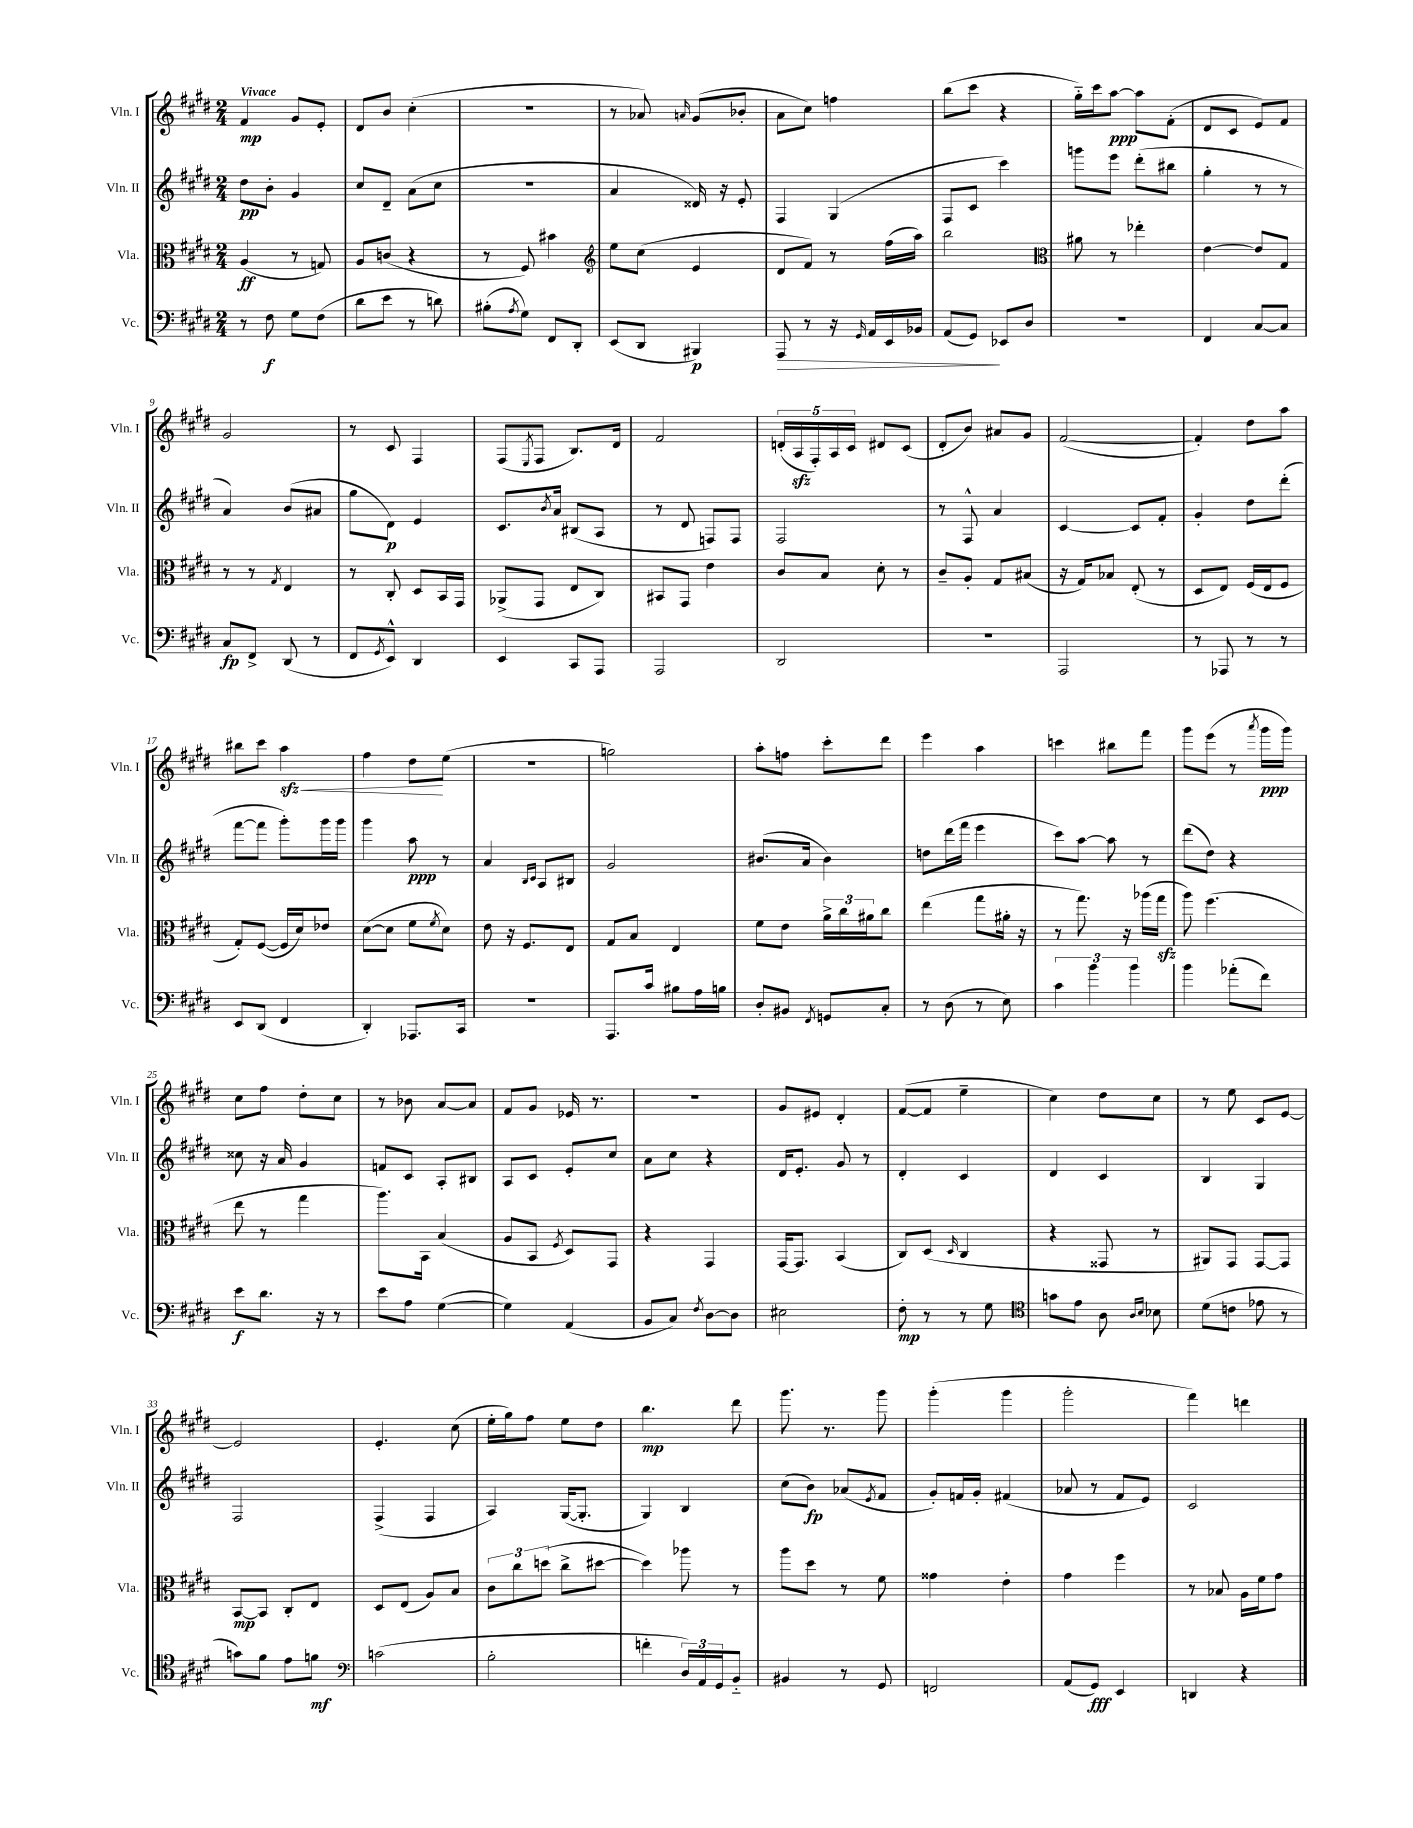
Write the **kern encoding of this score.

**kern	**dynam	**kern	**dynam	**kern	**dynam	**kern	**dynam
*part4	*part4	*part3	*part3	*part2	*part2	*part1	*part1
*staff4	*staff4	*staff3	*staff3	*staff2	*staff2	*staff1	*staff1
*I"Vc.	*	*I"Vla.	*	*I"Vln. II	*	*I"Vln. I	*
*I'Vc.	*	*I'Vla.	*	*I'Vln. II	*	*I'Vln. I	*
*clefF4	*	*clefC3	*	*clefG2	*	*clefG2	*
*k[f#c#g#d#]	*	*k[f#c#g#d#]	*	*k[f#c#g#d#]	*	*k[f#c#g#d#]	*
*M2/4	*	*M2/4	*	*M2/4	*	*M2/4	*
=1	=1	=1	=1	=1	=1	=1	=1
!	!	!	!	!	!	!LO:TX:a:B:t=Vivace	!
8r	.	(4A/	ff	8dd#\L	pp	4f#/	mp
8F#\	f	.	.	8b'\J	.	.	.
8G#\L	.	8r	.	4g#/	.	8g#/L	.
(8F#\J	.	8Gn/)	.	.	.	8e'/J	.
=2	=2	=2	=2	=2	=2	=2	=2
8d#\L	.	8A/L	.	8cc#/L	.	8d#/L	.
8e\J	.	(8cn/J	.	8d#~/J	.	8b/J	.
8r	.	4r	.	(8a\L	.	(4cc#'\	.
8dn\)	.	.	.	8cc#\J	.	.	.
=3	=3	=3	=3	=3	=3	=3	=3
(8B#X'\L	.	8r	.	2r	.	2r	.
8qA/	.	.	.	.	.	.	.
8G#\J)	.	8F#/)	.	.	.	.	.
8FF#/L	.	4b#X\	.	.	.	.	.
8DD#'/J	.	.	.	.	.	.	.
=4	=4	=4	=4	=4	=4	=4	=4
*	*	*clefG2	*	*	*	*	*
(8EE/L	.	8ee\L	.	4a/	.	8r	.
8DD#/J	.	(8cc#\J	.	.	.	8a-X/)	.
.	.	.	.	.	.	16qqan/	.
4BBB#X/)	p	4e/	.	16d##X/)	.	(8g#/L	.
.	.	.	.	16r	.	.	.
.	.	.	.	8e'/	.	8b-X'/J	.
=5	=5	=5	=5	=5	=5	=5	=5
!	!LO:HP:b	!	!	!	!	!	!
8AAA/	>	8d#/L	.	4F#/	.	8a\L	.
8r	.	8f#/J)	.	.	.	8cc#\J)	.
16r	.	8r	.	(4G#/	.	4ffn\	.
16qqGG#/	.	.	.	.	.	.	.
16AA/LL	.	.	.	.	.	.	.
16EE/	.	(16ff#\LL	.	.	.	.	.
16BB-X/JJ	.	16aa\JJ)	.	.	.	.	.
=6	=6	=6	=6	=6	=6	=6	=6
(8AA/L	.	2bb\	.	8F#/L	.	(8bb\L	.
8GG#/J)	.	.	.	8c#/J	.	8ccc#\J	.
8EE-X/L	]	.	.	4ccc#\)	.	4r	.
8D#/J	.	.	.	.	.	.	.
=7	=7	=7	=7	=7	=7	=7	=7
*	*	*clefC3	*	*	*	*	*
2r	.	8a#X\	.	8gggn\L	.	16gg#\LL)	.
.	.	.	.	.	.	16ccc#\J	.
.	.	8r	.	8eee\J	.	[8aa\J	ppp
.	.	4ee-X'\	.	(8ddd#'\L	.	8aa\L]	.
.	.	.	.	8bb#X\J	.	(8f#'\J	.
=8	=8	=8	=8	=8	=8	=8	=8
4FF#/	.	[4e\	.	4gg#'\	.	8d#/L	.
.	.	.	.	.	.	8c#/J	.
[8C#/L	.	8e/L]	.	8r	.	8e/L)	.
8C#/J]	.	8G#/J	.	8r	.	8f#/J	.
!!LO:LB:g=z
=9	=9	=9	=9	=9	=9	=9	=9
8C#/L	fp	8r	.	4a/)	.	2g#/	.
8FF#^/J	.	8r	.	.	.	.	.
.	.	8qG#/	.	.	.	.	.
(8DD#/	.	4E/	.	(8b/L	.	.	.
8r	.	.	.	8a#X/J	.	.	.
=10	=10	=10	=10	=10	=10	=10	=10
8FF#/L	.	8r	.	8gg#\L	.	8r	.
8qGG#/	.	.	.	.	.	.	.
8EE^^/J)	.	8C#'/	.	8d#\J)	p	8c#/	.
4DD#/	.	8D#/L	.	4e/	.	4F#/	.
.	.	16BB/L	.	.	.	.	.
.	.	16GG#/JJ	.	.	.	.	.
=11	=11	=11	=11	=11	=11	=11	=11
4EE/	.	(8AA-X^/L	.	8.c#/L	.	(8F#/L	.
.	.	.	.	.	.	8qE/	.
.	.	8GG#/J	.	.	.	8F#/J	.
.	.	.	.	8qb/	.	.	.
.	.	.	.	16a/Jk	.	.	.
8CC#/L	.	8E/L	.	(8B#X/L	.	8.B/L)	.
8AAA/J	.	8C#/J)	.	8A/J	.	.	.
.	.	.	.	.	.	16d#/Jk	.
=12	=12	=12	=12	=12	=12	=12	=12
2AAA/	.	8BB#X/L	.	8r	.	2f#/	.
.	.	8GG#/J	.	8d#/	.	.	.
.	.	4e\	.	8Fn/L)	.	.	.
.	.	.	.	8F/J	.	.	.
=13	=13	=13	=13	=13	=13	=13	=13
2DD#/	.	8c#/L	.	2F#/	.	(20dn'/LL	.
.	.	.	.	.	.	20Azz/	.
.	.	.	.	.	.	20F#'/)	.
.	.	8B/J	.	.	.	.	.
.	.	.	.	.	.	20A/	.
.	.	.	.	.	.	20c#/JJ	.
.	.	8d#'\	.	.	.	8d#X/L	.
.	.	8r	.	.	.	(8c#/J	.
=14	=14	=14	=14	=14	=14	=14	=14
2r	.	8c#~/L	.	8r	.	8d#'/L	.
.	.	8A'/J	.	8F#^^/	.	8b/J)	.
.	.	8G#/L	.	4a/	.	8a#X/L	.
.	.	(8B#X/J	.	.	.	8g#/J	.
=15	=15	=15	=15	=15	=15	=15	=15
2AAA/	.	16r	.	[4c#/	.	([2f#/	.
.	.	16G#/KL)	.	.	.	.	.
.	.	8B-X/J	.	.	.	.	.
.	.	(8E'/	.	8c#/L]	.	.	.
.	.	8r	.	8f#'/J	.	.	.
=16	=16	=16	=16	=16	=16	=16	=16
8r	.	8D#/L	.	4g#'/	.	4f#'/])	.
8AAA-X/	.	8E/J)	.	.	.	.	.
8r	.	(16F#/LL	.	8dd#\L	.	8dd#\L	.
.	.	16E/J	.	.	.	.	.
8r	.	8F#/J	.	(8ddd#'\J	.	8aa\J	.
!!LO:LB:g=z
=17	=17	=17	=17	=17	=17	=17	=17
8EE/L	.	8G#'/L)	.	[8fff#\L	.	8bb#X\L	.
(8DD#/J	.	([8F#/J	.	8fff#\J]	.	8ccc#\J	.
!	!	!	!	!	!	!	!LO:HP:b
4FF#/	.	16F#/LL]	.	8ggg#'\L)	.	4aazz\	<
.	.	16d#/J)	.	.	.	.	.
.	.	8e-X/J	.	16ggg#\L	.	.	.
.	.	.	.	16ggg#\JJ	.	.	.
=18	=18	=18	=18	=18	=18	=18	=18
4DD#'/)	.	([8d#\L	.	4ggg#\	.	4ff#\	.
.	.	8d#\J]	.	.	.	.	.
8.AAA-X/L	.	8f#\L	.	8aa\	ppp	8dd#\L	.
.	.	8qf#/	.	.	.	.	.
.	.	8d#\J)	.	8r	.	(8ee\J	[
16CC#/Jk	.	.	.	.	.	.	.
=19	=19	=19	=19	=19	=19	=19	=19
2r	.	8e\	.	4a/	.	2r	.
.	.	16r	.	.	.	.	.
.	.	8.F#/L	.	.	.	.	.
.	.	.	.	16qqB/LL	.	.	.
.	.	.	.	16qqc#/JJ	.	.	.
.	.	.	.	8A/L	.	.	.
.	.	8E/J	.	8B#X/J	.	.	.
=20	=20	=20	=20	=20	=20	=20	=20
8.AAA/L	.	8G#/L	.	2g#/	.	2ggn\)	.
.	.	8B/J	.	.	.	.	.
16c#/Jk	.	.	.	.	.	.	.
8B#X\L	.	4E/	.	.	.	.	.
16A\L	.	.	.	.	.	.	.
16Bn\JJ	.	.	.	.	.	.	.
=21	=21	=21	=21	=21	=21	=21	=21
8D#'/L	.	8f#\L	.	(8.b#X/L	.	8aa'\L	.
8BB#X/J	.	8e\J	.	.	.	8ffn\J	.
.	.	.	.	16a/Jk	.	.	.
8qFF#/	.	.	.	.	.	.	.
8GGn/L	.	24a^\LL	.	4b#\)	.	8ccc#'\L	.
.	.	24cc#\	.	.	.	.	.
.	.	24a#X\J	.	.	.	.	.
8C#'/J	.	8cc#\J	.	.	.	8ddd#\J	.
=22	=22	=22	=22	=22	=22	=22	=22
8r	.	(4ee\	.	8ddn\L	.	4eee\	.
(8D#\	.	.	.	(16ddd#\L	.	.	.
.	.	.	.	16fff#\JJ	.	.	.
8r	.	8gg#\L	.	4eee\	.	4aa\	.
8E\)	.	16a#X'\Jk	.	.	.	.	.
.	.	16r	.	.	.	.	.
=23	=23	=23	=23	=23	=23	=23	=23
6c#\	.	8r	.	8ccc#\L)	.	4cccn\	.
.	.	8.gg#\)	.	[8aa\J	.	.	.
6b\	.	.	.	.	.	.	.
.	.	.	.	8aa\]	.	8bb#X\L	.
.	.	16r	.	.	.	.	.
6b\	.	.	.	.	.	.	.
.	.	(16aa-X\LL	.	8r	.	8fff#\J	.
.	.	16gg#zz\JJ	.	.	.	.	.
=24	=24	=24	=24	=24	=24	=24	=24
4b\	.	8aa\)	.	(8ddd#\L	.	8ggg#\L	.
.	.	(4.ff#\	.	8dd#\J)	.	(8eee\J	.
(8a-X'\L	.	.	.	4r	.	8r	.
.	.	.	.	.	.	8qaaa/	.
8f#\J)	.	.	.	.	.	16ggg#\LL	ppp
.	.	.	.	.	.	16ggg#\JJ)	.
!!LO:LB:g=z
=25	=25	=25	=25	=25	=25	=25	=25
8e\L	f	8ee\	.	8cc##X\	.	8cc#\L	.
8.d#\J	.	8r	.	16r	.	8ff#\J	.
.	.	.	.	16a/	.	.	.
.	.	4gg#\	.	4g#/	.	8dd#'\L	.
16r	.	.	.	.	.	.	.
8r	.	.	.	.	.	8cc#\J	.
=26	=26	=26	=26	=26	=26	=26	=26
8e\L	.	8.aa\L)	.	8fn/L	.	8r	.
8A\J	.	.	.	8c#/J	.	8b-X\	.
.	.	16BB\Jk	.	.	.	.	.
([4G#\	.	(4B/	.	8A'/L	.	[8a/L	.
.	.	.	.	8B#X/J	.	8a/J]	.
=27	=27	=27	=27	=27	=27	=27	=27
4G#\])	.	8A/L	.	8A/L	.	8f#/L	.
.	.	8BB/J	.	8c#/J	.	8g#/J	.
.	.	8qF#/	.	.	.	.	.
(4AA/	.	8D#/L)	.	8e'/L	.	16e-X/	.
.	.	.	.	.	.	8.r	.
.	.	8GG#/J	.	8cc#/J	.	.	.
=28	=28	=28	=28	=28	=28	=28	=28
8BB/L	.	4r	.	8a\L	.	2r	.
8C#/J)	.	.	.	8cc#\J	.	.	.
8qF#/	.	.	.	.	.	.	.
[8D#\L	.	4GG#/	.	4r	.	.	.
8D#\J]	.	.	.	.	.	.	.
=29	=29	=29	=29	=29	=29	=29	=29
2E#X\	.	[16GG#/KL	.	16d#/KL	.	8g#/L	.
.	.	8.GG#/J]	.	8.e'/J	.	.	.
.	.	.	.	.	.	8e#X/J	.
.	.	(4BB/	.	8g#/	.	4d#'/	.
.	.	.	.	8r	.	.	.
=30	=30	=30	=30	=30	=30	=30	=30
8F#'\	mp	8C#/L)	.	4d#'/	.	([8f#/L	.
8r	.	(8D#/J	.	.	.	8f#/J]	.
.	.	16qqD#/	.	.	.	.	.
8r	.	4C#/	.	4c#/	.	4ee~\	.
8G#\	.	.	.	.	.	.	.
=31	=31	=31	=31	=31	=31	=31	=31
*clefC4	*	*	*	*	*	*	*
8gn\L	.	4r	.	4d#/	.	4cc#\)	.
8e\J	.	.	.	.	.	.	.
8A\	.	8GG##X/	.	4c#/	.	8dd#\L	.
16qqA/LL	.	.	.	.	.	.	.
16qqB/JJ	.	.	.	.	.	.	.
8B-X\	.	8r	.	.	.	8cc#\J	.
=32	=32	=32	=32	=32	=32	=32	=32
(8d#\L	.	8AA#X/L)	.	4B/	.	8r	.
8cn\J	.	8GG#/J	.	.	.	8ee\	.
8e-X\	.	[8GG#/L	.	4G#/	.	8c#/L	.
8r	.	8GG#/J]	.	.	.	[8e/J	.
!!LO:LB:g=z
=33	=33	=33	=33	=33	=33	=33	=33
8gn\L)	.	[8BB/L	mp	2F#/	.	2e/]	.
8f#\J	.	8BB/J]	.	.	.	.	.
8e\L	.	8C#'/L	.	.	.	.	.
8fn\J	mf	8E/J	.	.	.	.	.
=34	=34	=34	=34	=34	=34	=34	=34
*clefF4	*	*	*	*	*	*	*
(2cn\	.	8D#/L	.	(4F#^/	.	4.e'/	.
.	.	(8E/J	.	.	.	.	.
.	.	8A/L)	.	4F#/	.	.	.
.	.	8B/J	.	.	.	(8cc#\	.
=35	=35	=35	=35	=35	=35	=35	=35
2B'\	.	12c#\L	.	4A/)	.	16ee'\LL	.
.	.	.	.	.	.	16gg#\J)	.
.	.	12cc#\	.	.	.	.	.
.	.	.	.	.	.	8ff#\J	.
.	.	(12ddn\J	.	.	.	.	.
.	.	8cc#^\L	.	([16G#/KL	.	8ee\L	.
.	.	.	.	8.G#'/J]	.	.	.
.	.	[8dd#X\J	.	.	.	8dd#\J	.
=36	=36	=36	=36	=36	=36	=36	=36
4fn'\	.	4dd#\])	.	4G#/)	.	4.bb\	mp
24D#/LL)	.	8aa-X\	.	4B/	.	.	.
24AA/	.	.	.	.	.	.	.
24GG#/J	.	.	.	.	.	.	.
8BB/J	.	8r	.	.	.	8ddd#\	.
=37	=37	=37	=37	=37	=37	=37	=37
4BB#X/	.	8aa\L	.	(8cc#\L	.	8.ggg#\	.
.	.	8dd#\J	.	8b\J)	fp	.	.
.	.	.	.	.	.	8.r	.
8r	.	8r	.	(8a-X/L	.	.	.
.	.	.	.	8qe/	.	.	.
8GG#/	.	8f#\	.	8f#/J	.	8ggg#\	.
=38	=38	=38	=38	=38	=38	=38	=38
2FFn/	.	4g##X\	.	8g#'/L)	.	(4ggg#'\	.
.	.	.	.	16fn/L	.	.	.
.	.	.	.	16g#'/JJ	.	.	.
.	.	4e'\	.	(4f#X/	.	4ggg#\	.
=39	=39	=39	=39	=39	=39	=39	=39
(8AA/L	.	4g#\	.	8a-X/	.	2ggg#'\	.
8GG#/J)	fff	.	.	8r	.	.	.
4EE/	.	4ff#\	.	8f#/L	.	.	.
.	.	.	.	8e/J)	.	.	.
=40	=40	=40	=40	=40	=40	=40	=40
4DDn/	.	8r	.	2c#/	.	4fff#\)	.
.	.	8B-X/	.	.	.	.	.
4r	.	16A\LL	.	.	.	4dddn\	.
.	.	16f#\J	.	.	.	.	.
.	.	8g#\J	.	.	.	.	.
==	==	==	==	==	==	==	==
*-	*-	*-	*-	*-	*-	*-	*-
